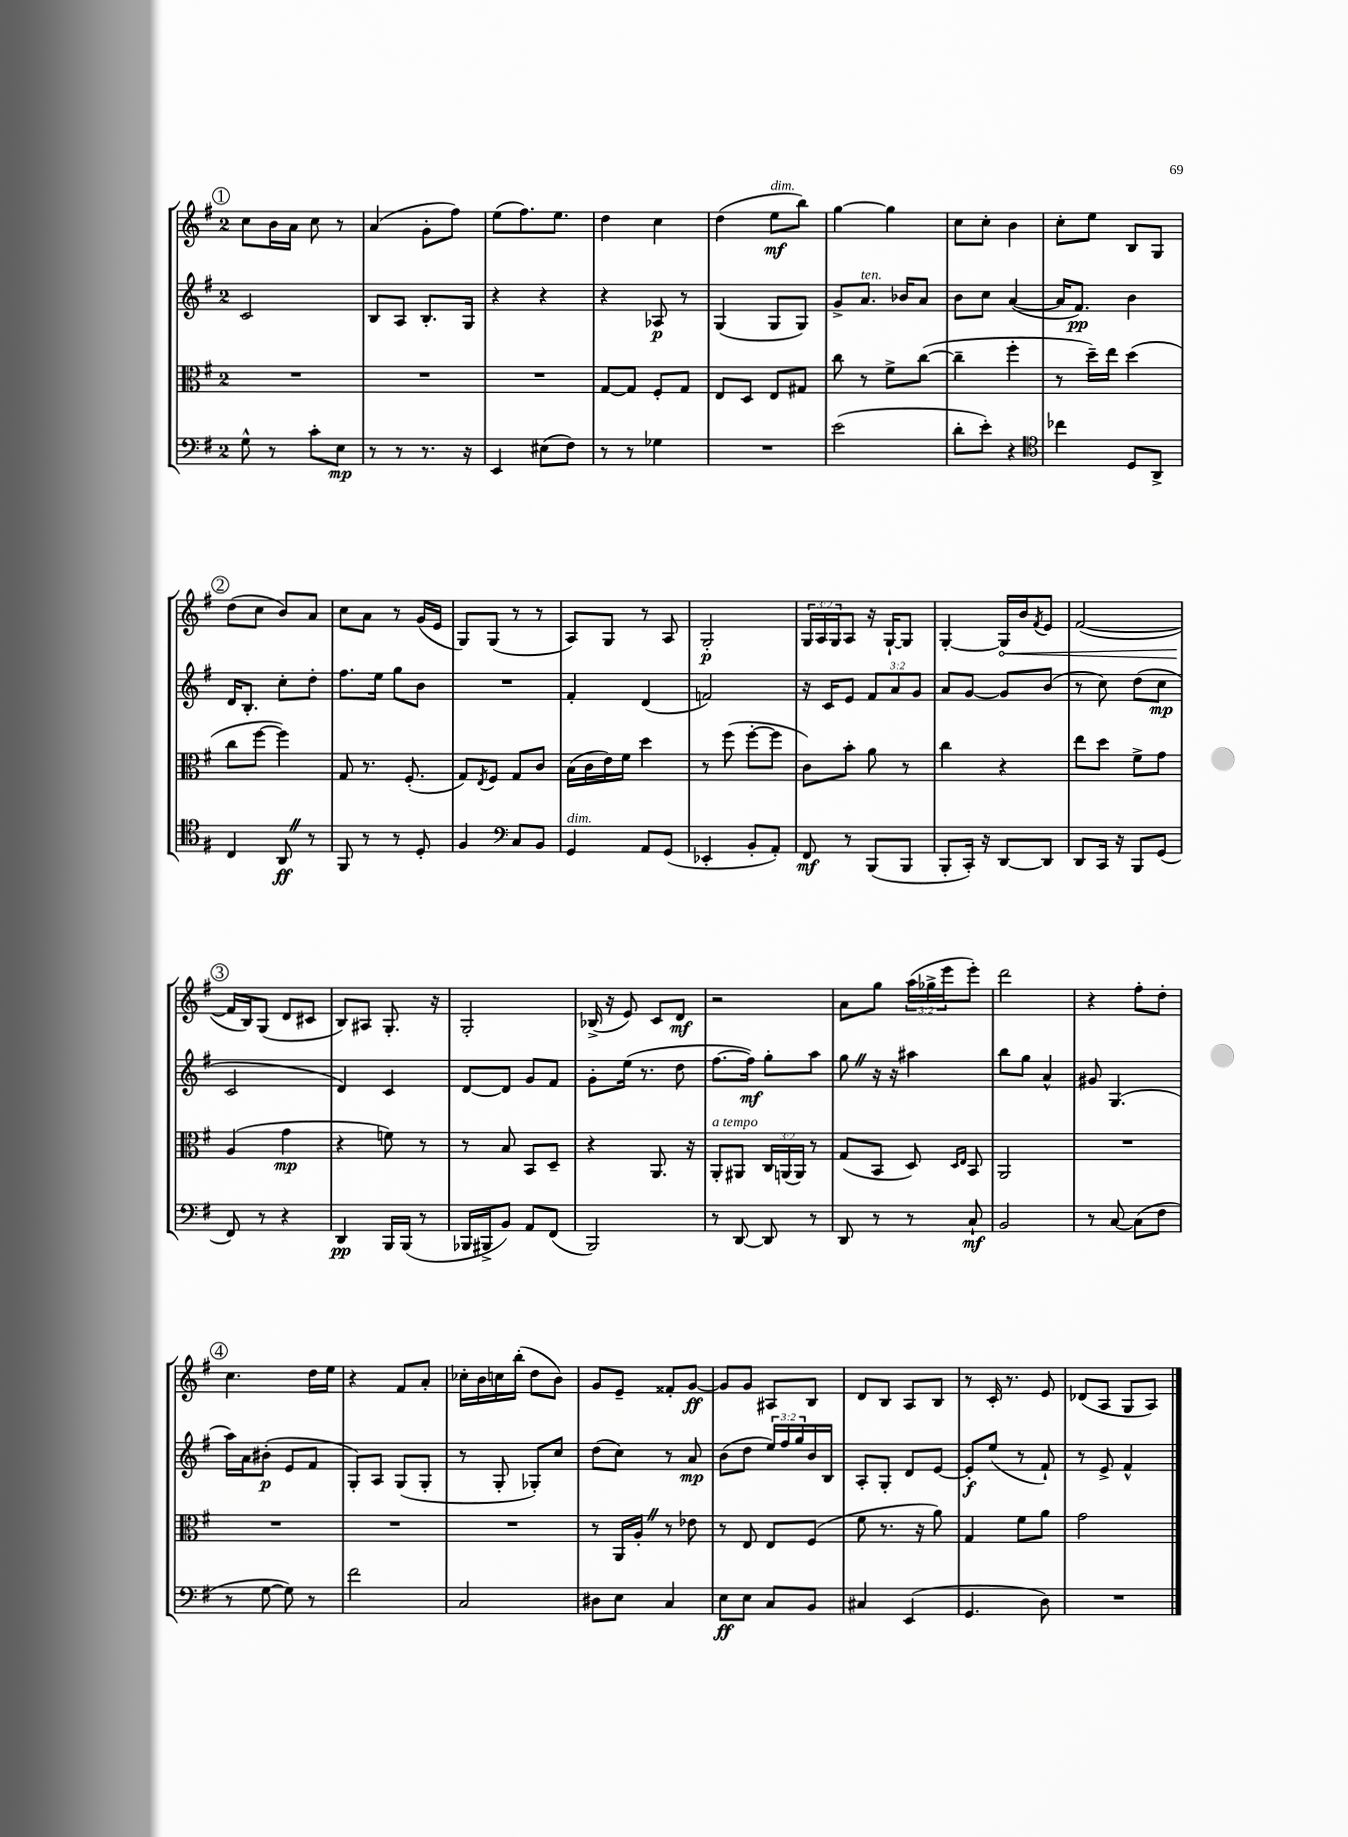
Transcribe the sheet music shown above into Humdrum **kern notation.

**kern	**kern	**kern	**kern
*staff4	*staff3	*staff2	*staff1
*clefF4	*clefC3	*clefG2	*clefG2
*k[f#]	*k[f#]	*k[f#]	*k[f#]
*M2/4	*M2/4	*M2/4	*M2/4
8G^^	2r	2c	8cc
8r	.	.	16b
.	.	.	16a
8c'	.	.	8cc
8E	.	.	8r
=	=	=	=
8r	2r	8B	(4a
8r	.	8A	.
8.r	.	8.B'	8g'
.	.	.	8ff#)
16r	.	16G	.
=	=	=	=
4EE	2r	4r	(8ee
.	.	.	8.ff#)
(8E#	.	4r	.
.	.	.	8.ee
8F#)	.	.	.
=	=	=	=
8r	[8G	4r	4dd
8r	8G]	.	.
4G-	8F#'	8A-	4cc
.	8G	8r	.
=	=	=	=
2r	8E	(4G	(4dd
.	8D	.	.
.	8E	8G	8ee
.	8G#	8G)	8bb)
=	=	=	=
(2e	8cc	8g^	[4gg
.	8r	8.a	.
.	8f#^	.	4gg]
.	.	16b-	.
.	([8cc	8a	.
=	=	=	=
8d'	4cc~]	8b	8cc
8e')	.	8cc	8cc'
4r	4ff#'	([4a	4b
=	=	=	=
*clefC4	*	*	*
4cc-	8r	16a]	8cc'
.	.	8.f#)	.
.	16dd~)	.	8ee
.	16ee	.	.
8D	(4dd	4b	8B
8AA^	.	.	8G
=	=	=	=
4C	8cc	16d	(8dd
.	.	8.B'	.
.	[8ff#	.	8cc
8AA	4ff#])	8cc'	8b)
8r	.	8dd'	8a
=	=	=	=
8FF#	8G	8.ff#	8cc
8r	8.r	.	8a
.	.	16ee	.
8r	.	8gg	8r
.	(8.F#'	.	.
8D'	.	8b	(16g
.	.	.	16e
=	=	=	=
4F#	8G)	2r	8G)
.	8qE	.	.
.	8F#	.	(8G
*clefF4	*	*	*
8C	8G	.	8r
8BB	8c	.	8r
=	=	=	=
4GG	(16B	4f#'	8A)
.	16c	.	.
.	16e)	.	8G
.	16f#	.	.
8AA	4dd	(4d	8r
(8GG	.	.	8A
=	=	=	=
4EE-'	8r	2f)	2G'
.	(8ff#	.	.
8BB'	[8ff#'	.	.
8AA')	8ff#]	.	.
=	=	=	=
8FF#	8c)	16r	24G
.	.	.	24A
.	.	16c	.
.	.	.	24G
8r	8b'	8e	8A
(8BBB	8a	12f#	16r
.	.	.	[16G`
.	.	12a	.
8BBB	8r	.	8G]
.	.	12g	.
=	=	=	=
8BBB'	4cc	8a	[4G'
16CC')	.	[8g	.
16r	.	.	.
[8DD	4r	8g]	16G]
.	.	.	16b
.	.	.	8qf#
8DD]	.	(8b	8e
=	=	=	=
8DD	8ee	8r	([2f#
16CC	8dd	8cc)	.
16r	.	.	.
8BBB	8f#^	(8dd	.
(8GG	8g	8cc	.
=	=	=	=
8FF#)	(4A	2c	16f#]
.	.	.	16B)
8r	.	.	(8G
4r	4g	.	8d
.	.	.	8c#
=	=	=	=
4DD	4r	4d)	8B)
.	.	.	8A#
16BBB	8f)	4c	8.G'
(16BBB	.	.	.
8r	8r	.	.
.	.	.	16r
=	=	=	=
16BBB-	8r	[8d	2G'
16BBB#^	.	.	.
8BB)	8B	8d]	.
8AA	8BB	8g	.
(8FF#	8D~	8f#	.
=	=	=	=
2BBB)	4r	8g'	(16B-^
.	.	.	16r
.	.	(16ee	8e)
.	.	8.r	.
.	8.AA	.	8c
.	.	8dd	8d
.	16r	.	.
=	=	=	=
8r	8AA'	[8.ff#	2r
[8DD	8AA#	.	.
.	.	16ff#])	.
8DD]	24C	8gg'	.
.	(24AA	.	.
.	24AA)	.	.
8r	8r	8aa	.
=	=	=	=
8DD	(8G	8gg	8a
8r	8BB	16r	8gg
.	.	16r	.
8r	8D)	4aa#	(24aa
.	.	.	24gg-^
.	.	.	24eee
.	16qqD	.	.
.	16qqE	.	.
8C`	8BB	.	8eee')
=	=	=	=
2BB	2AA	8bb	2ddd
.	.	8gg	.
.	.	4a^^	.
=	=	=	=
8r	2r	8g#	4r
[8C	.	(4.G	.
(8C]	.	.	8ff#'
8F#	.	.	8dd'
=	=	=	=
8r	2r	16aa)	4.cc
.	.	16a	.
[8G	.	(8b#'	.
8G])	.	8e	.
8r	.	8f#	16dd
.	.	.	16ee
=	=	=	=
2f#	2r	8G')	4r
.	.	8A	.
.	.	(8G	8f#
.	.	8G'	8a'
=	=	=	=
2C	2r	8r	16cc-'
.	.	.	16b
.	.	8G'	16cc
.	.	.	(16bb'
.	.	8G-')	8dd
.	.	8cc	8b)
=	=	=	=
8D#	8r	(8dd	8g
8E	16AA	8cc)	8e~
.	16A'	.	.
4C	8r	8r	8f##'
.	8e-	8a	[8g
=	=	=	=
8E	8r	(8b	8g]
8E	8E	8dd	8g
8C	8E	24ee)	8A#
.	.	24ff#	.
.	.	24gg	.
8BB	(8F#	16b	8B
.	.	16B	.
=	=	=	=
4C#	8f#	8A'	8d
.	8.r	8G'	8B
(4EE	.	8d	8A
.	16r	.	.
.	8a)	[8e	8B
=	=	=	=
4.GG	4G	8e']	8r
.	.	(8ee	16c'
.	.	.	8.r
.	8f#	8r	.
8D)	8a	8f#`)	8e
=	=	=	=
2r	2g	8r	(8d-
.	.	8e^	8A
.	.	4f#^^	8G
.	.	.	8A)
==	==	==	==
*-	*-	*-	*-
